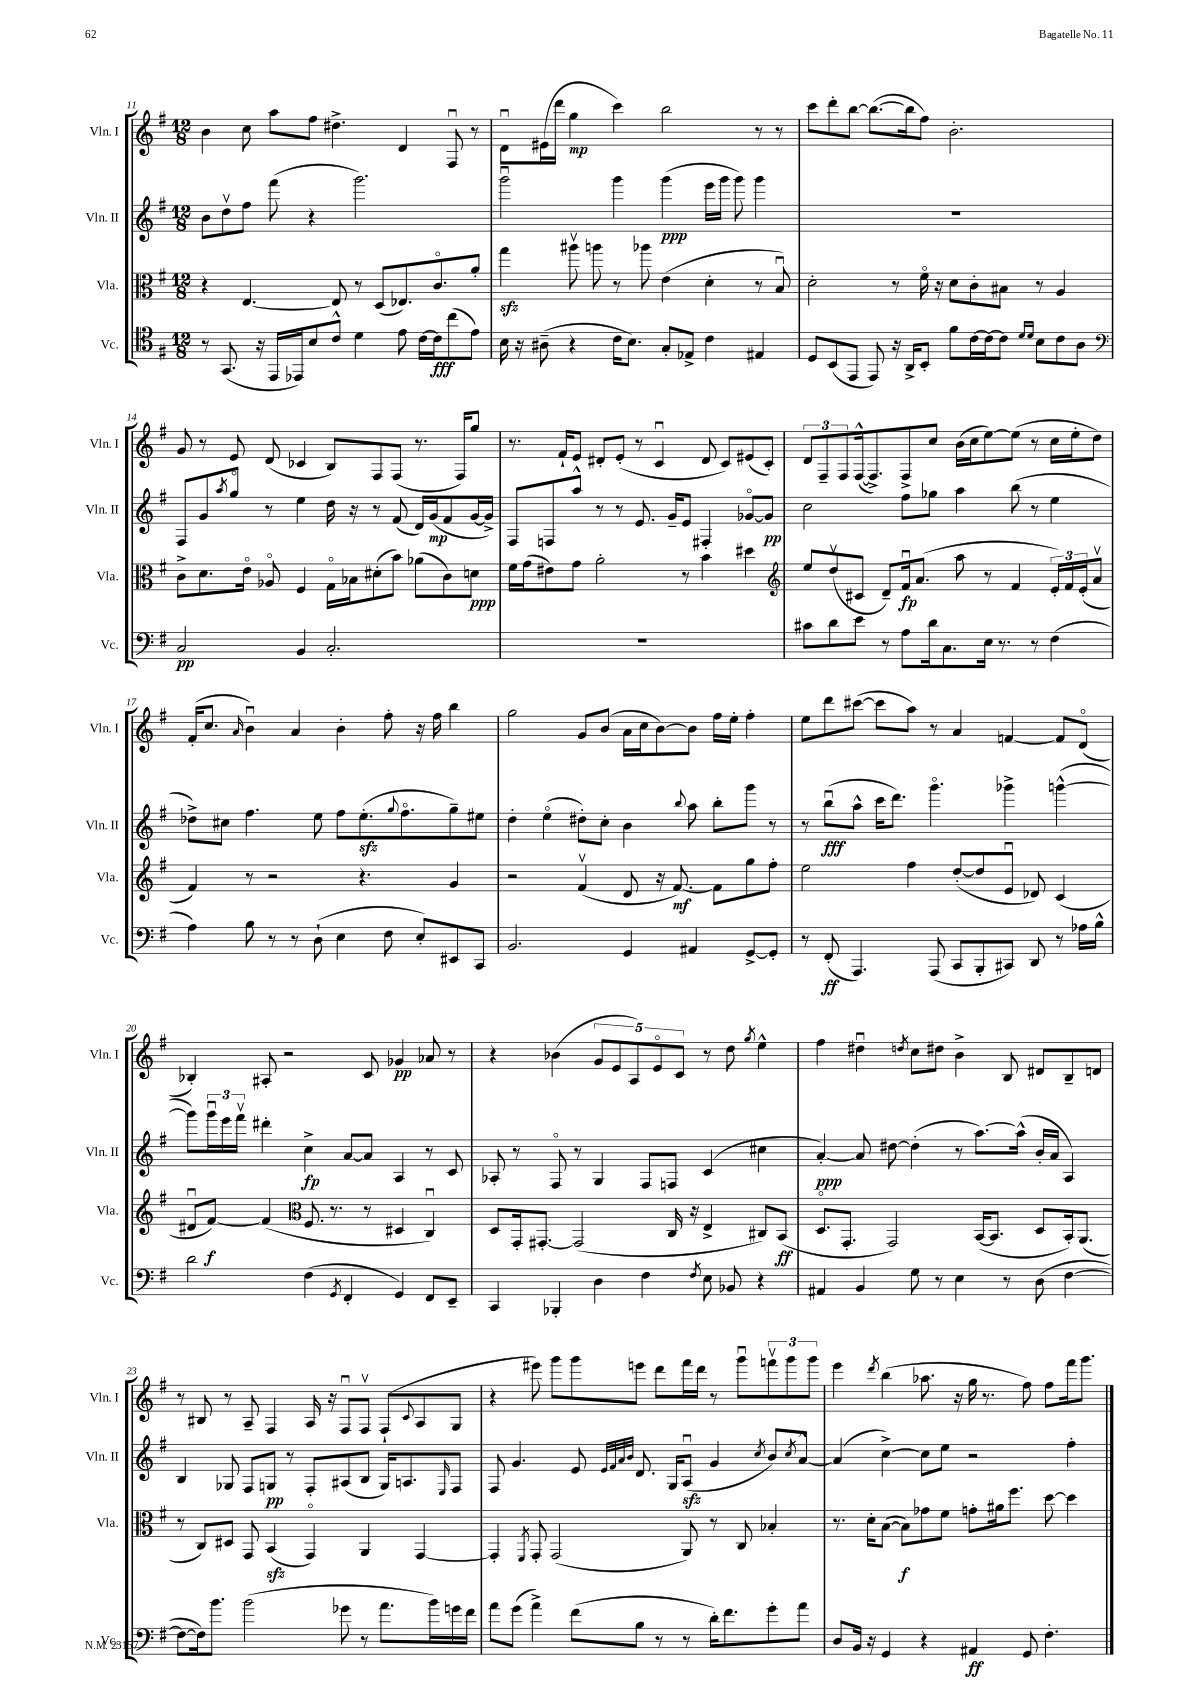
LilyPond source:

<<
\new StaffGroup <<
\new Staff = "s0" \with { instrumentName = "Vln. I" shortInstrumentName = "Vln. I" } {
    \clef treble \key g \major \numericTimeSignature \time 12/8
    b'4 c''8 a''8 fis''8 dis''4.-> d'4 fis8\downbow r8 |
    d'8\downbow eis'16( d'''16 g''4\mp c'''4) b''2 r8 r8 |
    c'''8 d'''8-. b''8~ b''8.~( b''16 fis''8) b'2.-. |
    g'8 r8 e'8 d'8( ces'4 b8) fis8 fis8( r8. fis16) g''8 |
    r8. fis'16-! e'8 dis'8-. e'8-.( r8 c'4\downbow dis'8 c'8) eis'8( c'8-.) |
    \tuplet 3/2 { d'8 fis8-- fis8 } fis16~-^( fis8.->) fis8-> c''8 b'16( c''16 e''8~) e''8( r8 c''16 e''16-. d''8) |
    fis'16-.( c''8. \grace { a'16 } b'4\downbow) a'4 b'4-. fis''8-. r16 fis''16 b''4 |
    g''2 g'8 b'8( a'16 c''16 b'8~) b'8 fis''16 e''16-. fis''4-. |
    e''8 d'''8 cis'''8~( cis'''8 a''8) r8 a'4 f'4~ f'8 d'8\flageolet( |
    bes4-.) ais8-. r2 c'8 ges'4\pp aes'8 r8 |
    r4 bes'4( \tuplet 5/4 { g'8 e'8 a8) e'8\flageolet c'8 } r8 d''8 \acciaccatura { g''8 } e''4-^ |
    fis''4 dis''4\downbow \acciaccatura { d''8 } c''8 dis''8 b'4-> b8 dis'8 b8-- d'8 |
    r8 bis8 r8 a8-- fis4 a16 r16 fis8\downbow fis8\upbow fis8-!( \appoggiatura { c'8 } a8 g8 |
    r4 eis'''8) g'''8 g'''8 e'''8 d'''8 fis'''16 d'''16 r8 g'''8\downbow \tuplet 3/2 { f'''8\upbow g'''8 g'''8 } |
    e'''4 \acciaccatura { d'''8 } b''4( aes''8. r16 g''16 r8. fis''8) fis''8 fis'''16 g'''8. \bar "|." |
}
\new Staff = "s1" \with { instrumentName = "Vln. II" shortInstrumentName = "Vln. II" } {
    \clef treble \key g \major \numericTimeSignature \time 12/8
    b'8 d''8\upbow fis''8 fis'''8( r4 g'''2.) |
    g'''2\downbow g'''4 g'''4\ppp( e'''16 g'''16 g'''8) g'''4 |
    R1. |
    fis8 g'8 \acciaccatura { a''8 } g''8\flageolet r8 e''4 d''16 r16 r8 fis'8( d'16) g'16\mp( fis'8 g'16~ g'16->) |
    fis8 f8 a''8-^ r8 r8 e'8. g'16-- e'8 fis4-. ges'8~\flageolet ges'8\pp |
    c''2 fis''8 ges''8 a''4 b''8( r8 e''4 |
    des''8->) cis''8 fis''4. e''8 fis''8 e''8.-.\sfz( \appoggiatura { g''8 } fis''8.\flageolet g''8--) eis''8 |
    d''4-. e''4\flageolet( dis''8-.) c''8-. b'4 \appoggiatura { b''8 } a''8 b''8-. g'''8 r8 |
    r8 b''8\downbow\fff( a''8-^ c'''16 d'''8.) g'''4.\flageolet ges'''4-> g'''4~-^( |
    g'''8) \tuplet 3/2 { g'''16\downbow e'''16 fis'''16\upbow } dis'''4-. c''4->\fp a'8~ a'8 a4 r8 c'8 |
    aes8-. r8 fis8\flageolet r8 g4 fis8 f8 c'4( cis''4 |
    a'4~-.\ppp) a'8 dis''8~ dis''4-.( r8 a''8.~) a''16-^( b'16-. a'16 a4) |
    b4 ges8 fis8 g8\pp r8 fis8-. ais8( b8 g16) a8. \grace { e16 } fis8 |
    fis8 g'4. e'8 \grace { e'32 fis'32 a'32 b'32 } d'8. g16 a8\downbow\sfz( g'4 \acciaccatura { c''8 } b'8) \acciaccatura { c''8 } a'8~-^ |
    a'4( c''4~->) c''8 e''8 r2 fis''4-. \bar "|." |
}
\new Staff = "s2" \with { instrumentName = "Vla." shortInstrumentName = "Vla." } {
    \clef alto \key g \major \numericTimeSignature \time 12/8
    r4 e4.~ e8 r8 d8( ees8.) c'8.\flageolet a'8-. |
    g''4\sfz ais''8\upbow a''8 r8 aes''8 e'4( d'4-. r8 b8\downbow) |
    d'2-. r8 fis'16\flageolet r16 d'8 c'8-. bis8 r8 a4 |
    c'8-> d'8. e'16\flageolet aes8\flageolet fis4 g16\flageolet bes16 dis'8-.( b'8) aes'8( c'8) d'8\ppp |
    fis'16 g'16( eis'8) g'8 a'2-. r8 b'4 dis''4 |
    \clef treble e''8 d''8\upbow( cis'8 d'8--) fis'16\downbow\fp a'8.( a''8 r8 fis'4 \tuplet 3/2 { e'16-.) fis'16 e'16-.( } a'8\upbow |
    fis'4) r8 r2 r4. g'4 |
    r2 fis'4\upbow( d'8 r16 fis'8.~\mf) fis'8 g''8 fis''8-. |
    e''2 fis''4 d''8~-.( d''8 e'8\downbow des'8) c'4( |
    dis'8\downbow fis'8~\f) fis'4( \clef alto fis8. r8. r8 dis4 c4\downbow) |
    d8 g,16-. gis,8.~-. gis,2( c16 r16 e4-> cis8) b,8\ff( |
    d8.\flageolet g,8.-. g,2) b,16~( b,8. d8 b,16-.) a,8.( |
    r8 c8) dis8 g,8 b,4\sfz( g,4\flageolet) a,4 g,4~ |
    g,4-. \acciaccatura { fis,8 } g,8-. g,2( a,8) r8 c8 bes4-. |
    r8. d'16-. b8~( b8\f) ges'8 fis'8 g'8-. ais'16 fis''8. d''8~ d''4 \bar "|." |
}
\new Staff = "s3" \with { instrumentName = "Vc." shortInstrumentName = "Vc." } {
    \clef tenor \key g \major \numericTimeSignature \time 12/8
    r8 g,8.( r16 e,16 ees,16) b8 c'8-^ d'4 e'8 c'16~ c'16\fff c''8( e'8) |
    b16 r16 ais8--( r4 c'16 b8.) g8-. ees8-> c'4 eis4 |
    d8 b,8( e,8 e,8) r16 a,16-> b,8-. fis'8 c'16~ c'16~ c'8 \grace { d'16 d'16 } b8 c'8 a8 |
    \clef bass c2\pp b,4 c2.-. |
    R1. |
    cis'8 d'8 e'8 r8 a8 d'16 c8. e16 r8. r8 fis4( |
    a4) b8 r8 r8 d8-!( e4 fis8 e8-.) eis,8 c,8 |
    b,2. g,4 ais,4 g,8~-> g,8-. |
    r8 fis,8-.\ff( a,,4.) a,,8( c,8 b,,8-. cis,8) d,8 r8 aes16 b16-^ |
    d'2 fis4( \acciaccatura { g,8 } fis,4-. g,4) fis,8 e,8-- |
    c,4 bes,,4-. d4 fis4 \acciaccatura { fis8 } e8 bes,8 r4 |
    ais,4 b,4 g8 r8 e4 r8 d8( fis4~ |
    fis8~ fis16) b'8. b'2( ges'8 r8 a'8. b'16) g'16 fis'16 |
    a'8 g'8( a'4->) fis'8( b8 r8 r8 d'16-.) fis'8. g'8-. a'8 |
    d8 b,16 r16 g,4 r4 ais,4\ff g,8 fis4.-. \bar "|." |
}
>>
>>
\layout { \context { \Score currentBarNumber = #11 } }
